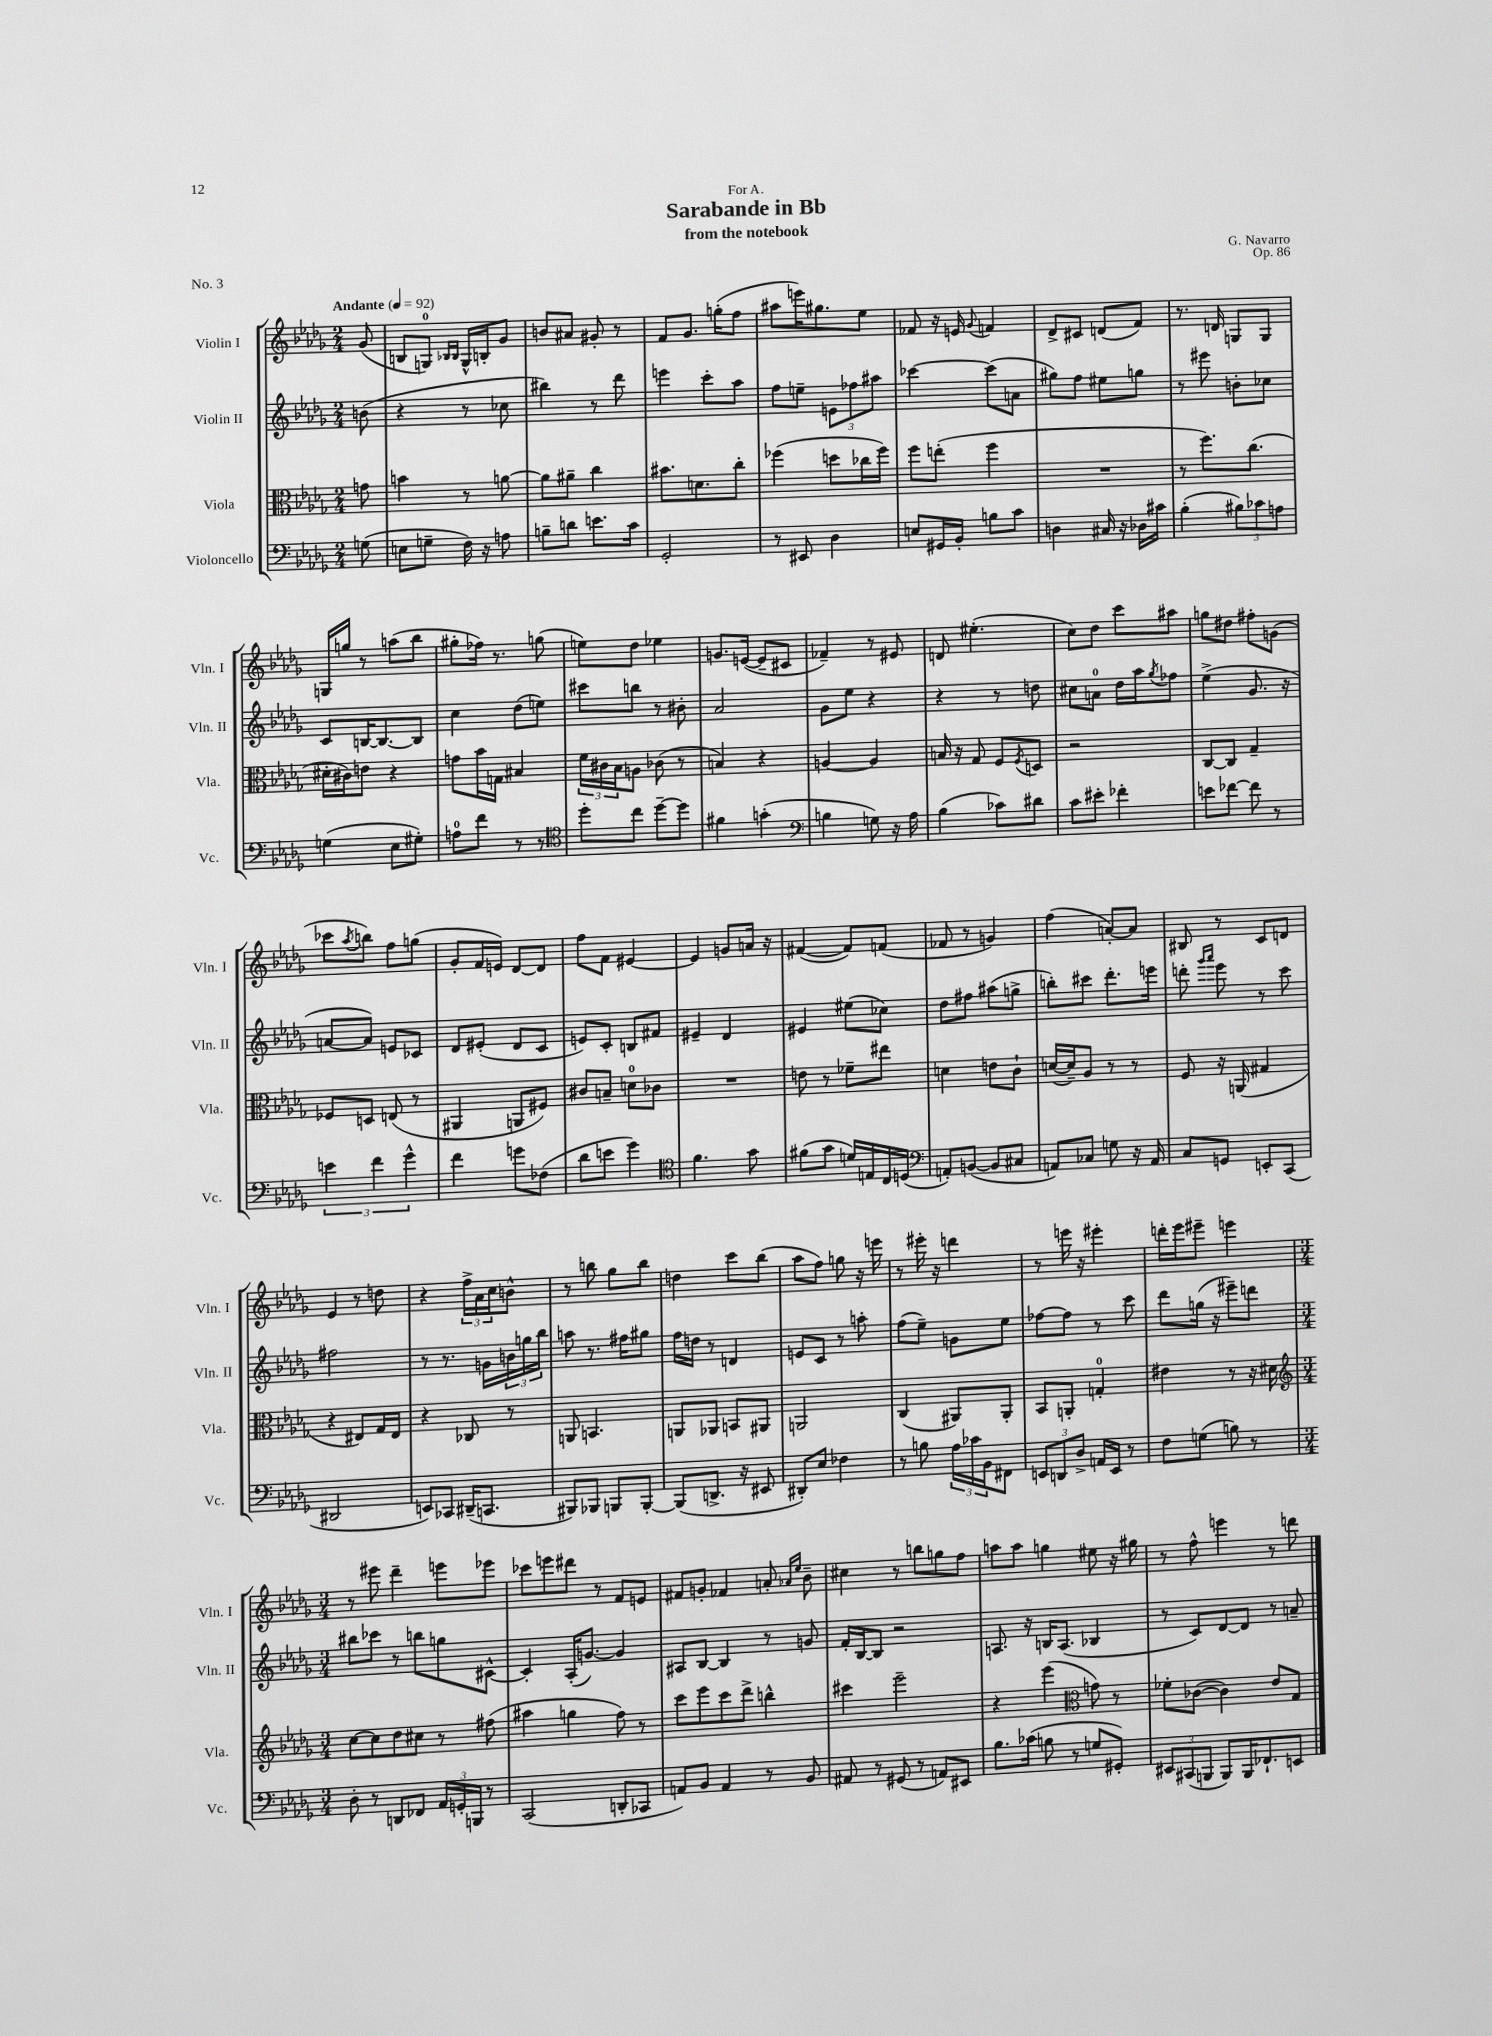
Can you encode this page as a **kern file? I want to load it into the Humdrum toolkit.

**kern	**kern	**kern	**kern
*staff4	*staff3	*staff2	*staff1
*clefF4	*clefC3	*clefG2	*clefG2
*k[b-e-a-d-g-]	*k[b-e-a-d-g-]	*k[b-e-a-d-g-]	*k[b-e-a-d-g-]
*M2/4	*M2/4	*M2/4	*M2/4
*MM92	*MM92	*MM92	*MM92
(8G	8g	(8b	(8g-
=	=	=	=
8E	4b	4r	8B
8G~	.	.	8G)
.	.	.	16qqB-
.	.	.	16qqB-
16F)	8r	8r	16G^^
16r	.	.	16B'
8A	[8a	8cc-	8g-
=	=	=	=
8B~	8a]	4bb#)	8b
8d	8a#~	.	8a#
8.e	4cc	8r	8g#'
.	.	8ddd-	8r
16c	.	.	.
=	=	=	=
2GG-'	8.b#	4eee	8f
.	.	.	8.g-
.	8.d	.	.
.	.	8ccc'	.
.	.	.	(16gg'
.	8cc'	8aa-	8ff
=	=	=	=
8r	(4ff-	8ff	8aa#
8EE#	.	8ee~	16eee)
.	.	.	8.gg#
4D-	8dd	12e	.
.	.	12ff-	.
.	16cc-	.	8ee-
.	.	12aa#	.
.	16ff-)	.	.
=	=	=	=
8E	8ff	[4ccc-	8f-
16GG#	(8ee'	.	16r
16BB-'	.	.	16e
.	.	.	8qqg-
8B	4ff	(8ccc-]	4f
8c	.	8a	.
=	=	=	=
4D	2r	8gg#)	8d-^
.	.	8ff	8c#
16C#	.	8ee#	(8d
16r	.	.	.
16D-	.	8gg	8f)
16c#	.	.	.
=	=	=	=
(4B-'	8r	8r	8.r
.	8.ff)	8eee#	.
.	.	.	16d
12B#)	.	8b'	8G
.	(8.cc	.	.
12c-	.	.	.
.	.	8cc-	8G
12A	.	.	.
=	=	=	=
(4G	16d#'	8c	16G
.	16c#)	.	16gg
.	8e	[16B	8r
.	.	8.B_	.
8E-	4r	.	(8aa
8G#')	.	8B]	8bb-
=	=	=	=
8A	8g	4cc	8gg#'
8f	16b-	.	16ff-)
.	16G	.	8.r
8r	4B#	(8dd-	.
8r	.	8ee)	(8gg
=	=	=	=
*clefC4	*	*	*
8dd-'	24f	8ccc#	8ee)
.	24c#	.	.
.	24B-	.	.
8cc	8A	8bb	8dd-
[8dd-~	(8c-	8r	4ee-
8dd-]	8r	8b#'	.
=	=	=	=
4f#	4B)	2a-	8.g
.	.	.	([16e
(4g'	4r	.	8e~]
.	.	.	8c#
=	=	=	=
*clefF4	*	*	*
4B	[4A	8g-	4f-~)
.	.	8ee-	.
8G)	4A]	4r	8r
16r	.	.	8e#
16A-	.	.	.
=	=	=	=
(4B-	16B	4r	8d
.	16r	.	.
.	8G-	.	(4.ee#'
8c-)	8F	8r	.
.	8qF	.	.
8d#	8D	8dd	.
=	=	=	=
8c	2r	8cc#	8cc)
8e#'	.	8a	8dd-
4f-'	.	16dd-	8ccc
.	.	16aa-	.
.	.	8qgg-	.
.	.	8ff-	8aa#
=	=	=	=
8e	[8C	(4ee-^	8gg
[8f-	8C]	.	8dd#
8f-]	4G-~	8.g-	8ff#'
8r	.	.	(8g
.	.	16r	.
=	=	=	=
6e	8F-	[8a	8ccc-
.	.	.	8qaa-
.	8D	8a])	8bb)
6f	.	.	.
.	(8E	8e	8ff
6g-^^	.	.	.
.	8r	8c-	(8gg
=	=	=	=
4f	4AA#	8d-	8g-'
.	.	(8e#'	16f
.	.	.	16e)
8g	8AA	8d-	[8d-
(8F-	8F#)	8c	8d-]
=	=	=	=
8d-	8c#	8e)	8ff
8e	8B~	8c'	8f
4g-)	8d	8B	[4e#
.	8c-	8f#	.
=	=	=	=
*clefC4	*	*	*
4.f	2r	4e#~	4e#]
.	.	4d-	8g
8g-	.	.	16a
.	.	.	16r
=	=	=	=
(8f#	8e	4e#	([4f#
8g-	8r	.	.
16d)	8f-~	(8ee#	8f#])
16E	.	.	.
16C	8ee#	8cc-)	(8f
(16D	.	.	.
=	=	=	=
*clefF4	*	*	*
8AA')	4d	8dd-	8f-
([8BB	.	8ff#	8r
8BB]	8e	(8aa#	4g)
8C#	8c`	8gg^	.
=	=	=	=
8AA)	([16d	8bb')	(4ff
.	16d~])	.	.
8C-	8A-	8ccc#	.
8G	8r	8.ddd-'	[8a')
16r	8r	.	8a]
16AA	.	16eee	.
=	=	=	=
8C	8F	8ddd'	8B#
.	.	16qqggg-	.
.	.	16qqaaa-	.
8GG	16r	8eee-	8r
.	(16AA	.	.
8EE'	4G#	8r	8c
(8CC	.	8ccc	8d
=	=	=	=
2DD#	4r	2ff#	4e-
.	8E#)	.	8r
.	16G-	.	8dd
.	16E#	.	.
=	=	=	=
8EE)	4r	8r	4r
8CC-	.	8.r	.
(16DD#~	8C-	.	24ff^
.	.	.	24a-
8.CC	.	16g	.
.	.	.	24cc
.	8r	24b	8b^^
.	.	24gg	.
.	.	24bb-	.
=	=	=	=
8BBB#)	8AA	8aa	8r
8BBB-	4.BB	8.r	8bb
8BBB	.	.	8gg-
.	.	16ff#	.
[8BBB'	.	8gg#	8bb
=	=	=	=
(8BBB]	8AA	16ff	4dd
.	.	16dd	.
8.DD^	8AA-	8r	.
.	8BB	4d	8ccc
16r	.	.	.
8EE#	8AA#	.	(8bb-
=	=	=	=
8DD#')	2AA	8e	8aa-
8E-	.	8c	8ff)
4F-	.	8r	8gg
.	.	8aa'	16r
.	.	.	16eee
=	=	=	=
8r	(4C	(8ff	8r
8B	.	8ee-~)	16eee#'
.	.	.	16r
24A-	8AA#)	8g	4ddd
24c-	.	.	.
24BB-	.	.	.
8FF#	8AA#'	8ee-	.
=	=	=	=
12EE	8BB-	[8ff-	8r
12DD	.	.	.
.	8AA'	8ff-]	16eee
12D-^	.	.	.
.	.	.	16r
16AA	4G'	8r	4eee#'
16EE	.	.	.
8r	.	8ccc	.
=	=	=	=
8F	4e#	8ddd-	16ddd'
.	.	.	16eee-
(8G	.	(16gg	8eee#~
.	.	16r	.
8B)	8r	8eee#~)	4eee
8r	16r	8ddd	.
.	16d#	.	.
=	=	=	=
*	*clefG2	*	*
*M3/4	*M3/4	*M3/4	*M3/4
8D-'	[8cc	8bb#	8r
8r	8cc]	8ccc-	8eee#
8DD	8dd-	8r	4ddd-~
8FF-	8cc#	8bb	.
24AA-	8r	8gg	8eee
24GG'	.	.	.
24BBB	.	.	.
8r	(8ff#	[8c#^^	8eee-
=	=	=	=
(2CC	4aa#	4c#']	8ccc-
.	.	.	8eee
.	4gg	(16A-'	8ddd#
.	.	[8.g)	.
.	.	.	8r
8DD'	8ff)	4g]	8f
8CC-	8r	.	8e
=	=	=	=
8AA)	8ccc	8A#	8f#
8BB-	8eee-	[8B-	8g'
4AA	8ccc	4B-]	4f-
.	8ddd-^	.	.
8r	4bb^^	8r	8a'
.	.	.	16qqa-
.	.	.	16qqee-
8BB-	.	8g	8b-~
=	=	=	=
8AA#	4ccc#	16f'	4cc#
.	.	[16B-	.
8r	.	8B-]	.
(8GG#	2eee-~	2r	8r
8r	.	.	8bb
8AA)	.	.	8gg
8EE#	.	.	8ff
=	=	=	=
8.B-	4r	8.A	8aa
.	.	.	8aa
(16c-	.	16r	.
8B	(4eee-	16B	4gg
.	.	(8.A	.
8r	.	.	.
*	*clefC3	*	*
8G	8g)	4B-	8ee#
8GG#')	8r	.	16r
.	.	.	16gg#
=	=	=	=
12EE#	8f-'	8r	8r
(12CC#	.	.	.
.	([8c-	8c)	8ff^^
12BBB	.	.	.
8BBB)	4c-])	[8d-	4eee
16BBB	.	8d-]	.
8.FF-`	.	.	.
.	8e-	8r	8r
8EE	8G-	8a~	8ddd
==	==	==	==
*-	*-	*-	*-
